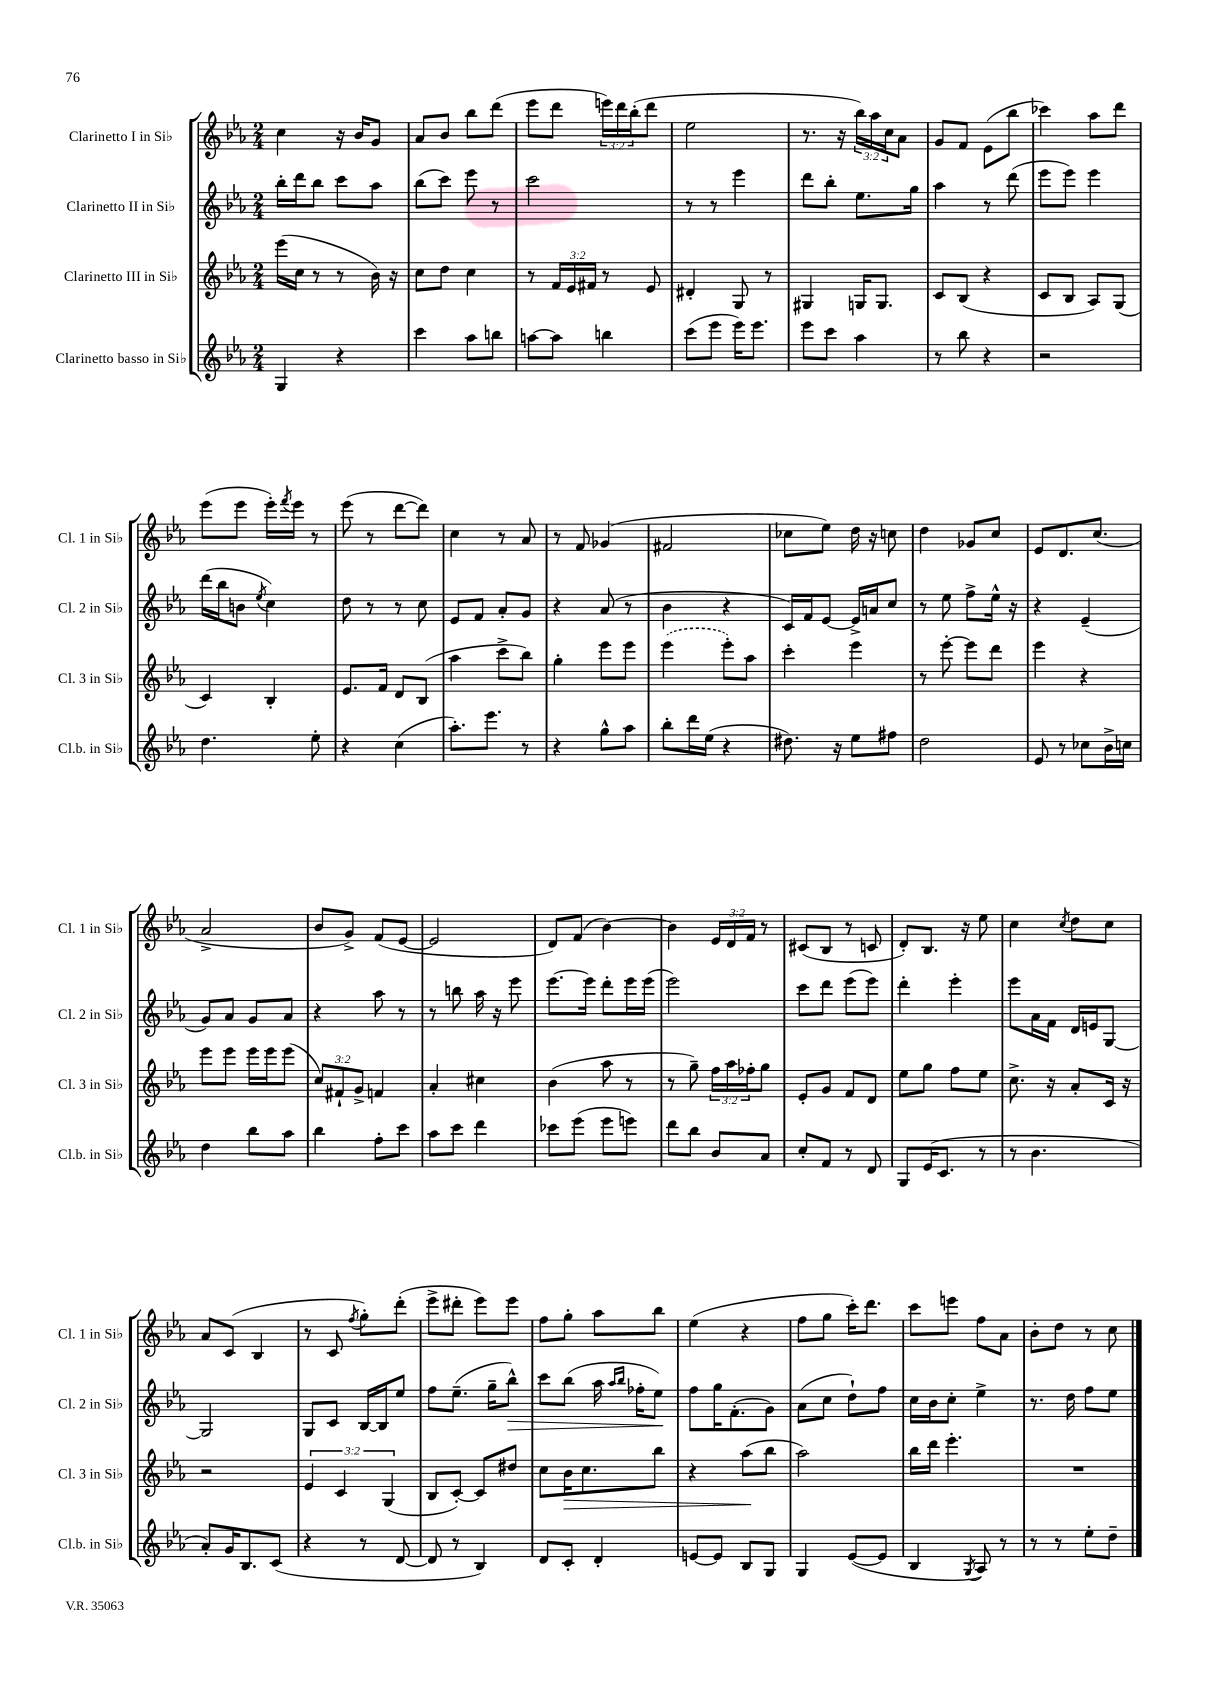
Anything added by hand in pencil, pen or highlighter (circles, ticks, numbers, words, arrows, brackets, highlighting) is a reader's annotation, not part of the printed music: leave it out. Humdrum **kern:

**kern	**kern	**kern	**kern
*staff4	*staff3	*staff2	*staff1
*clefG2	*clefG2	*clefG2	*clefG2
*k[b-e-a-]	*k[b-e-a-]	*k[b-e-a-]	*k[b-e-a-]
*M2/4	*M2/4	*M2/4	*M2/4
4G	(16eee-	16bb-'	4cc
.	16cc	16ddd	.
.	8r	8bb-	.
4r	8r	8ccc	16r
.	.	.	16b-
.	16b-)	8aa-	8g
.	16r	.	.
=	=	=	=
4ccc	8cc	(8bb-	8a-
.	8dd	8ccc)	8b-
8aa-	4cc	8eee-	8bb-
8bb	.	8r	(8ddd
=	=	=	=
[8aa	8r	2ccc	8eee-
8aa]	24f	.	8ddd
.	24e-	.	.
.	24f#	.	.
4bb	8r	.	24eee)
.	.	.	24ddd
.	.	.	(24bb-'
.	8e-	.	8ddd
=	=	=	=
(8ccc	4d#'	8r	2ee-
8eee-	.	8r	.
16eee-)	8G	4eee-	.
8.eee-	.	.	.
.	8r	.	.
=	=	=	=
8eee-	4G#	8ddd	8.r
8ccc	.	8bb-'	.
.	.	.	16r
4aa-	16G	8.ee-	24bb-)
.	.	.	24aa-
.	8.G	.	.
.	.	.	24cc
.	.	.	8a-
.	.	16gg	.
=	=	=	=
8r	8c	4aa-	8g
8bb-	(8B-	.	8f
4r	4r	8r	(8e-
.	.	(8ddd	8bb-
=	=	=	=
2r	8c	8eee-	4ccc-)
.	8B-	8eee-)	.
.	8A-)	4eee-	8aa-
.	(8G	.	8ddd
=	=	=	=
4.dd	4c)	(16ddd	(8eee-
.	.	16bb-	.
.	.	8b	8eee-
.	.	8qee-	.
.	4B-'	4cc)	16eee-')
.	.	.	8qfff
.	.	.	16eee-
8ee-'	.	.	8r
=	=	=	=
4r	8.e-	8dd	(8eee-
.	.	8r	8r
.	16f	.	.
(4cc	8d	8r	[8ddd
.	(8B-	8cc	8ddd])
=	=	=	=
8.aa-')	4aa-	8e-	4cc
.	.	8f	.
8.eee-	.	.	.
.	8ccc^	8a-'	8r
8r	8bb-)	8g	8a-
=	=	=	=
4r	4gg'	4r	8r
.	.	.	8f
8gg^^	8eee-	(8a-	(4g-
8aa-	8eee-	8r	.
=	=	=	=
8bb-'	(4eee-	4b-	2f#
16ddd	.	.	.
(16ee-	.	.	.
4r	8eee-')	4r	.
.	8aa-	.	.
=	=	=	=
8.dd#)	4ccc'	16c)	8cc-
.	.	16f	.
.	.	[8e-	8ee-)
16r	.	.	.
8ee-	4eee-	16e-^]	16dd
.	.	16a	16r
8ff#	.	8cc	8cc
=	=	=	=
2dd	8r	8r	4dd
.	[8eee-'	8ee-	.
.	8eee-]	8ff^	8g-
.	8ddd	16ee-^^	8cc
.	.	16r	.
=	=	=	=
8e-	4eee-	4r	8e-
8r	.	.	8.d
8cc-	4r	(4e-~	.
.	.	.	(8.cc
16b-^	.	.	.
16cc	.	.	.
=	=	=	=
4dd	8eee-	8g)	2a-^
.	8eee-	8a-	.
8bb-	16eee-	8g	.
.	16eee-	.	.
8aa-	(8eee-	8a-	.
=	=	=	=
4bb-	12cc)	4r	8b-
.	12f#`	.	.
.	.	.	8g^)
.	12g^	.	.
8ff'	4f	8aa-	(8f
8ccc	.	8r	[8e-
=	=	=	=
8aa-	4a-'	8r	2e-]
8ccc	.	8bb	.
4ddd	4cc#	16aa-	.
.	.	16r	.
.	.	8eee-	.
=	=	=	=
8ccc-	(4b-	[8.eee-	8d)
(8eee-	.	.	(8f
.	.	16eee-]	.
8eee-	8aa-	8ddd'	[4b-)
8eee)	8r	16eee-	.
.	.	(16eee-	.
=	=	=	=
8ddd	8r	2eee-)	4b-]
8bb-	8gg~)	.	.
8b-	24ff	.	24e-
.	24aa-	.	24d
.	24ff-'	.	24f
8a-	8gg	.	8r
=	=	=	=
8cc'	8e-'	8ccc	(8c#
8f	8g	8ddd	8B-
8r	8f	(8eee-	8r
8d	8d	8eee-)	8c
=	=	=	=
8G	8ee-	4ddd'	8d')
(16e-	8gg	.	8.B-
8.c	.	.	.
.	8ff	4eee-'	.
.	.	.	16r
8r	8ee-	.	8ee-
=	=	=	=
8r	8.cc^	8eee-	4cc
4.b-	.	16a-	.
.	16r	16f	.
.	.	.	8qcc
.	8a-'	16d	8dd
.	.	16e	.
.	16c	[8G	8cc
.	16r	.	.
=	=	=	=
8a-')	2r	2G]	8a-
16g	.	.	(8c
8.B-	.	.	.
.	.	.	4B-
(8c	.	.	.
=	=	=	=
4r	6e-	8G	8r
.	.	8c	8c
.	6c	.	.
.	.	.	8qff
8r	.	[16B-	8gg')
.	.	16B-]	.
.	(6G	.	.
[8d	.	8ee-	(8ddd'
=	=	=	=
8d]	8B-	8ff	8eee-^
8r	[8c')	(8.ee-~	8ddd#'
4B-)	8c]	.	8eee-)
.	.	16gg~	.
.	8dd#	8bb-^^)	8eee-
=	=	=	=
8d	8cc	8ccc	8ff
8c'	16b-	(8bb-	8gg'
.	8.cc	.	.
4d'	.	16aa-	8aa-
.	.	16qqaa-	.
.	.	16qqbb-	.
.	.	16ff-'	.
.	8bb-	8ee-)	8bb-
=	=	=	=
[8e	4r	8ff	(4ee-
8e]	.	16gg	.
.	.	(8.f'	.
8B-	(8aa-	.	4r
8G	8bb-	8g)	.
=	=	=	=
4G	2aa-)	(8a-	8ff
.	.	8cc	8gg
([8e-	.	8dd`)	16ccc')
.	.	.	8.ddd
8e-]	.	8ff	.
=	=	=	=
4B-	16bb-	16cc	8ccc
.	16ddd	16b-	.
.	4.eee-'	8cc'	8eee
8qG	.	.	.
8A-)	.	4ee-^	8ff
8r	.	.	8a-
=	=	=	=
8r	2r	8.r	8b-'
8r	.	.	8dd
.	.	16dd	.
8ee-'	.	8ff	8r
8dd~	.	8ee-	8cc
==	==	==	==
*-	*-	*-	*-
